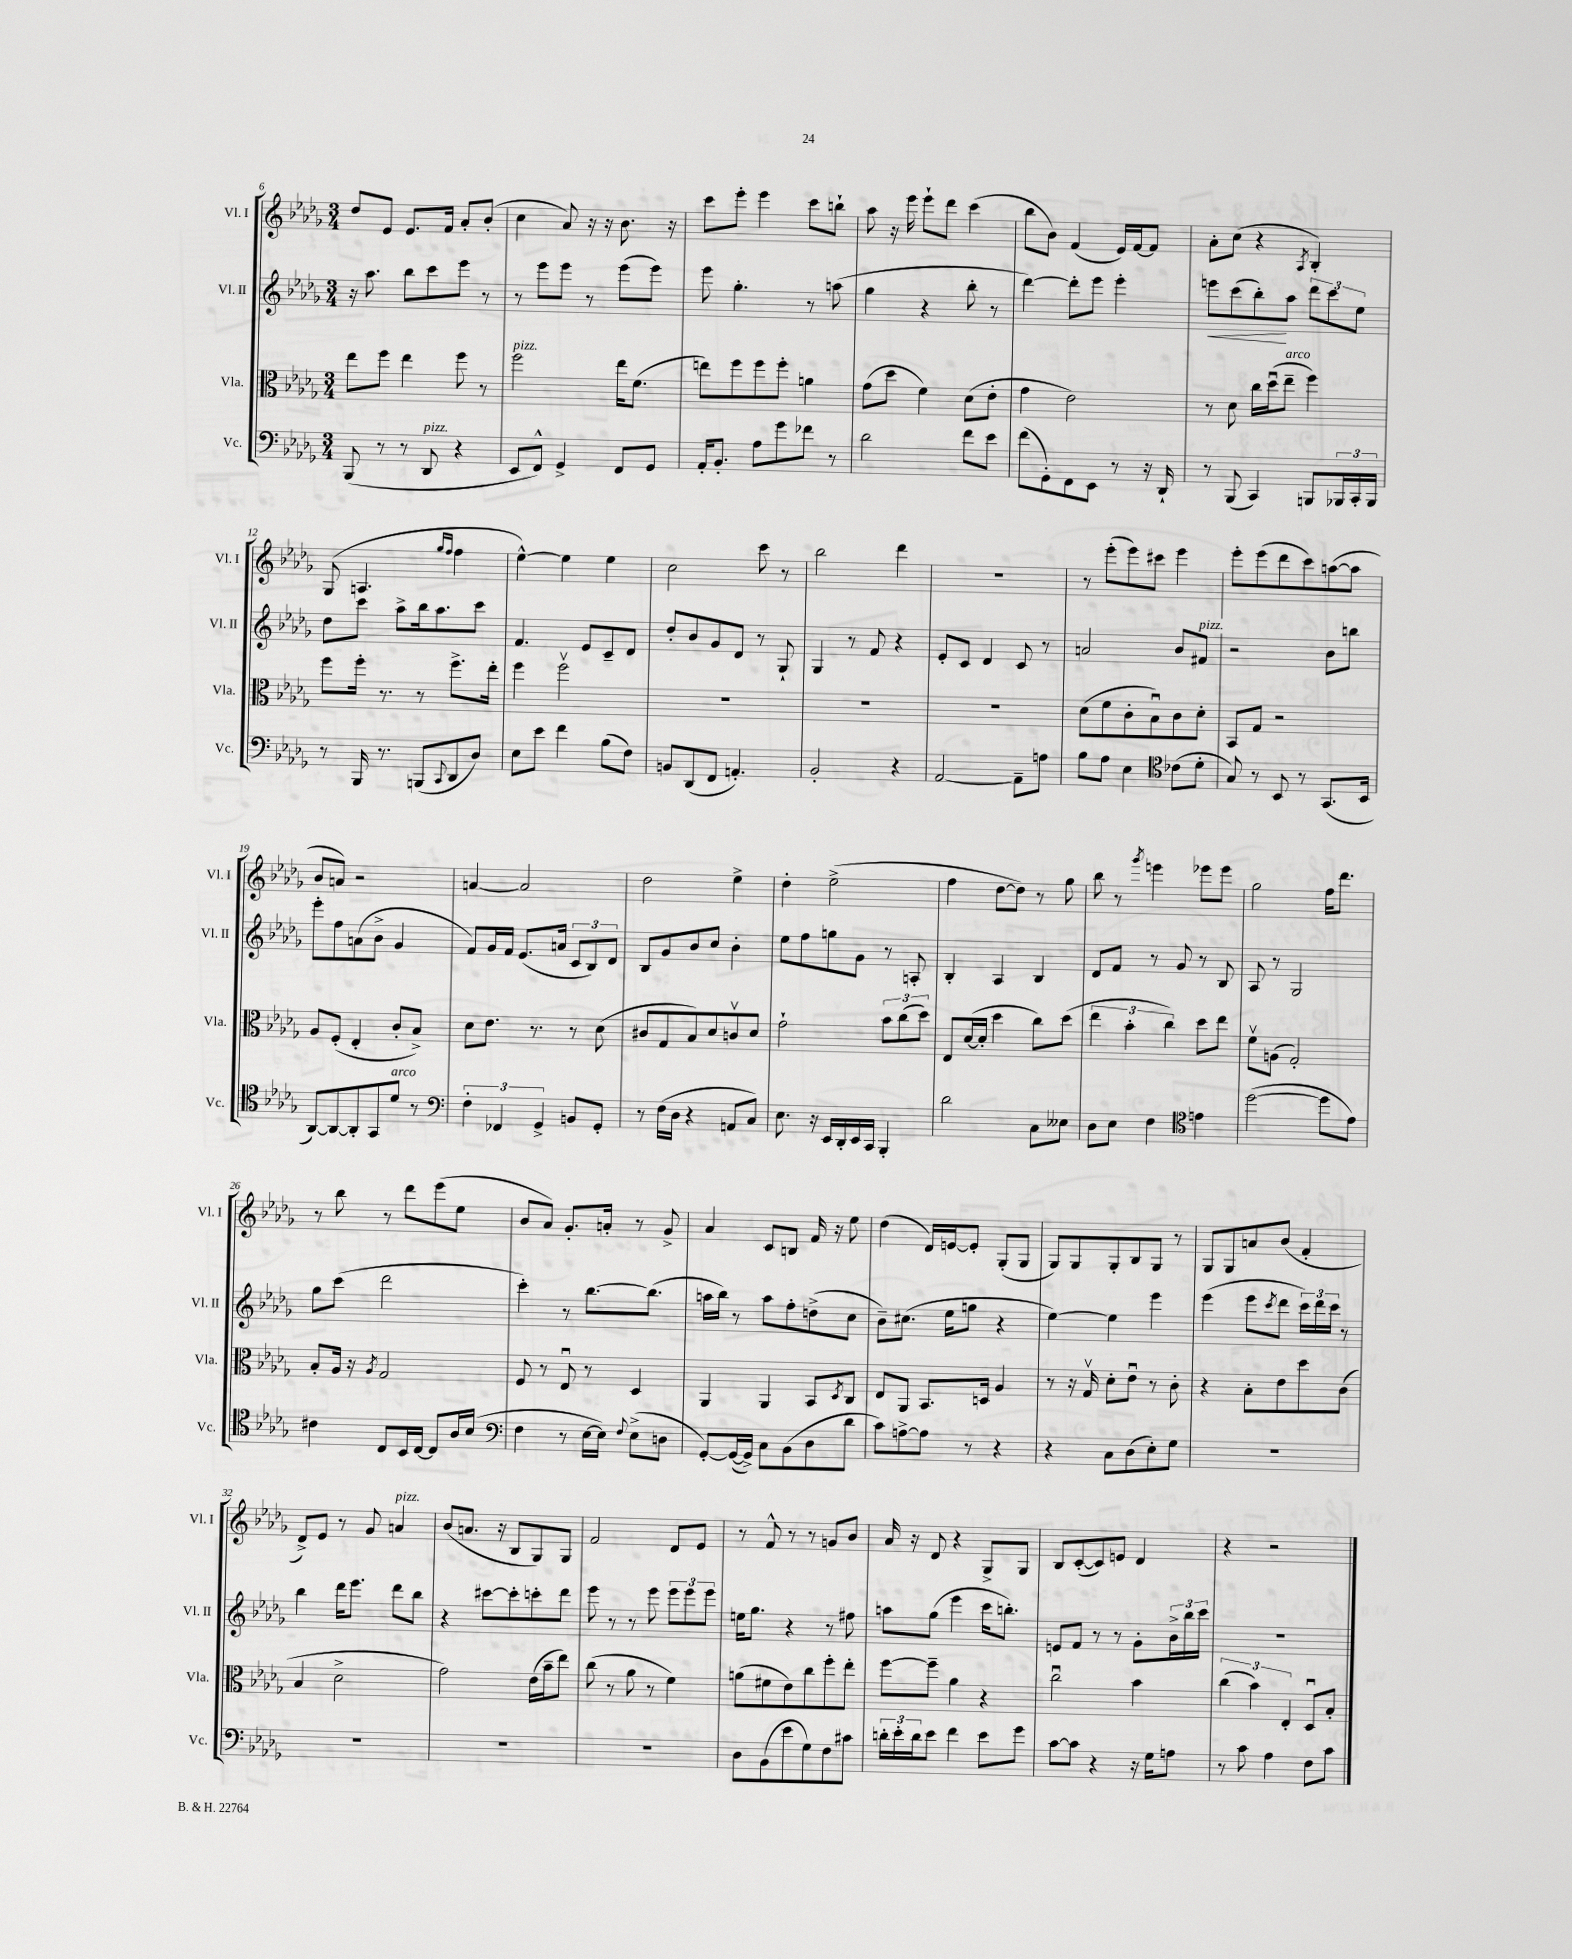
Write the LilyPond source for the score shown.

<<
\new StaffGroup <<
\new Staff = "s0" \with { instrumentName = "Vl. I" shortInstrumentName = "Vl. I" } {
    \clef treble \key des \major \numericTimeSignature \time 3/4
    des''8 ees'8 ees'8. f'16 aes'8-. bes'8-.( |
    c''4 aes'8) r16 r16 bes'8. r16 |
    c'''8 ees'''8-. ees'''4 c'''8 b''8-! |
    aes''8 r16 ees'''16 ees'''8-! des'''8 c'''4( |
    bes''8 bes'8) f'4( ees'16) f'16~ f'8 |
    aes'8-. c''8( r4 \acciaccatura { aes8 } bes4-.) |
    ges8( a4. \grace { ges''16 f''16 } f''4 |
    ees''4~-^) ees''4 ees''4 |
    c''2 c'''8 r8 |
    bes''2 des'''4 |
    R2. |
    r8 ees'''8-.( ees'''8) cis'''8 ees'''4 |
    ees'''8-. ees'''8( des'''8 c'''8) a''8~( a''8 |
    bes'8 a'8) r2 |
    a'4~ a'2 |
    des''2 ees''4-> |
    des''4-. ees''2->( |
    f''4 des''8~ des''8) r8 ges''8 |
    bes''8 r8 \acciaccatura { ges'''8 } e'''4 ees'''8 ees'''8 |
    ges''2 f''16 des'''8. |
    r8 bes''8 r8 des'''8 ees'''8( ees''8 |
    bes'8 aes'8) ges'8.-. a'16-. r8 ges'8-> |
    aes'4 c'8 b8 f'16 r16 ees''8 |
    des''4( des'16) e'16~ e'8-. ges8-.( ges8 |
    ges8) ges8 ges8-. bes8 ges8 r8 |
    ges8 ges8 a'8 bes'8( f'4-. |
    des'8->) ees'8 r8 ges'8 a'4^\markup { \italic "pizz." } |
    bes'8( a'8. r16 bes8 ges8) ges8 |
    f'2 des'8 ees'8 |
    r8 f'8-^ r8 r8 g'8 bes'8 |
    aes'16 r16 des'8 r4 ges8-> ges8 |
    bes8 c'8~-.( c'8) e'8 des'4 |
    r4 r2 \bar "|." |
}
\new Staff = "s1" \with { instrumentName = "Vl. II" shortInstrumentName = "Vl. II" } {
    \clef treble \key des \major \numericTimeSignature \time 3/4
    r16 aes''8. bes''8 c'''8 ees'''8 r8 |
    r8 ees'''8 ees'''8 r8 ees'''8( ees'''8) |
    ees'''8 ges''4.-. r8 a''8( |
    ges''4 r4 bes''8-. r8 |
    des'''4~) des'''8-. ees'''8 ees'''4-. |
    e'''8\< c'''8( bes''8-.\!) aes''8 \tuplet 3/2 { des'''8 c'''8 ees''8 } |
    des''8 c'''8 aes''8-> bes''16 aes''8. c'''8 |
    f'4. ees'8 c'8-- des'8 |
    des''8-. bes'8 ges'8 des'8 r8 ges8-! |
    ges4 r8 f'8 r4 |
    ees'8-. c'8 des'4 c'8 r8 |
    a'2 bes'8 fis'8^\markup { \italic "pizz." } |
    r2 bes'8 b''8 |
    ees'''8-. f''8 a'8( bes'8-> ges'4 |
    f'8) ges'16 f'16 ees'8.( a'16 \tuplet 3/2 { c'8 bes8) des'8 } |
    bes8 ges'8 bes'8 c''8 bes'4-. |
    ees''8 f''8 g''8 ges'8 r8 a8-. |
    bes4-. aes4 bes4 |
    des'8 f'8 r8 ges'8 r8 bes8 |
    aes8 r8 ges2 |
    ges''8 c'''8( des'''2 |
    c'''4-.) r8 bes''8.~ bes''8.( |
    a''16 bes''16) r8 a''8 f''8-. d''8->( c''8 |
    bes'8--) cis''8.( ees''16 g''8 r4 |
    ees''4~) ees''4 ees'''4 |
    ees'''4( ees'''8 \acciaccatura { c'''8 } des'''8 \tuplet 3/2 { c'''16) des'''16 c'''16 } r8 |
    bes''4 des'''16 ees'''8. des'''8 bes''8 |
    r4 cis'''8~ cis'''8-. c'''8-. des'''8 |
    ees'''8 r8 r8 ees'''8 \tuplet 3/2 { ees'''8 ees'''8 ees'''8 } |
    e''16 ges''8. r4 r8 fis''8 |
    a''8 ges''8( ees'''4 c'''16 b''8.-.) |
    e'8 f'8 r8 r8 ges'8-. \tuplet 3/2 { bes'16-> bes''16 c'''16 } |
    R2. \bar "|." |
}
\new Staff = "s2" \with { instrumentName = "Vla." shortInstrumentName = "Vla." } {
    \clef alto \key des \major \numericTimeSignature \time 3/4
    ees''8 f''8 ees''4 f''8 r8 |
    f''2^\markup { \italic "pizz." } ees''16 f'8.( |
    e''8) f''8 f''8 f''8-. a'4 |
    ges'8( des''8 f'4) des'8( ees'8-. |
    ges'4 ees'2) |
    r8 des'8 c''16 des''16\downbow( ees''8--^\markup { \italic "arco" } f''4) |
    f''8 f''16-. r8. r8 f''8.-> ees''16-. |
    f''4 f''2\upbow |
    R2. |
    R2. |
    R2. |
    des'8( f'8 c'8-. bes8\downbow) c'8 des'8-. |
    bes,8 ges8 r2 |
    aes8 f8-.( ees4-. c'8-. bes8->) |
    des'8 ees'8. r8. r8 des'8( |
    cis'8 ges8 bes8) des'8 c'8\upbow des'8 |
    ges'2-! \tuplet 3/2 { bes'8 c''8( des''8) } |
    ees8 des'16~( des'16-. des''4 c''8) des''8( |
    \tuplet 3/2 { ees''4 bes'4-. c''4) } des''8 ees''8 |
    f'8\upbow a8( ges2-.) |
    bes8-. aes16 r16 \acciaccatura { aes8 } ges2 |
    f8 r8 ees8\downbow r8 des4 |
    aes,4 aes,4 bes,8 \acciaccatura { des8 } c8 |
    ees8 aes,8 bes,8. d16 aes4 |
    r8 r16 ges16\upbow des'8-. ees'8\downbow r8 c'8-. |
    r4 bes8-. ees'8 des''8 c'8( |
    bes4 des'2-> |
    ges'2) ees'16( bes'16-- ees''8) |
    c''8( r8 aes'8 r8 f'4) |
    a'8( fis'8 ees'8) c''8 f''8-. ees''8-. |
    f''8~ f''8-- aes'4 r4 |
    c''2\downbow bes'4 |
    \tuplet 3/2 { c''4( bes'4) ees4-. } des8\downbow bes8-. \bar "|." |
}
\new Staff = "s3" \with { instrumentName = "Vc." shortInstrumentName = "Vc." } {
    \clef bass \key des \major \numericTimeSignature \time 3/4
    bes,,8( r8 r8 des,8^\markup { \italic "pizz." } r4 |
    ees,8 f,8-^) ges,4-> f,8 ges,8 |
    aes,16-. bes,8.-. aes8 ges'8 fes'8 r8 |
    des'2 f'8 ees'8 |
    f'8( ges,8-.) f,8 ees,8 r8 r16 des,16-! |
    r8 bes,,8( c,4) b,,8 \tuplet 3/2 { bes,,16 c,16-. bes,,16 } |
    r8 bes,,16 r8. b,,8( \appoggiatura { c,8 } des,8 des8) |
    ees8 ees'8 f'4 bes8( f8) |
    b,8 des,8( f,8 a,4.-.) |
    bes,2-. r4 |
    aes,2~ aes,8-- a8 |
    bes8 aes8 ees4 \clef tenor ces'8( des'8-. |
    ges8) r8 bes,8 r8 ges,8.( bes,16 |
    aes,8~) aes,8~ aes,8-. ges,8 des'8^\markup { \italic "arco" } r8 |
    \clef bass \tuplet 3/2 { f4-. fes,4 ges,4-> } b,8 ges,8-. |
    r8 f16( des16 r4 a,8 c8) |
    ees8. r16 ees,16 des,16-. ees,16 c,16 bes,,4-. |
    des'2 c8 eeses8 |
    des8 ees8 f4 \clef tenor e'4 |
    des''2~( des''8 ees'8) |
    cis'4 c8 bes,16 c16~ c8 aes16 bes16( |
    \clef bass f4 r8 ees16~ ees16) \appoggiatura { f8 } ees8->( d8 |
    ges,8~-.) ges,16~( ges,16->) c8 bes,8( des8 des'8 |
    c'8) a8~-> a8 r8 r4 |
    r4 c8 des8( ees8-.) ges8 |
    R2. |
    R2. |
    R2. |
    R2. |
    des8 bes,8( ees'8 ges8) f8 cis'8 |
    \tuplet 3/2 { d'16-. ees'16-. d'16 } ees'8 f'4 ees'8 ges'8 |
    c'8~ c'8 r4 r16 ges16 a8 |
    r8 c'8 aes4 f8 c'8 \bar "|." |
}
>>
>>
\layout { \context { \Score currentBarNumber = #6 } }
